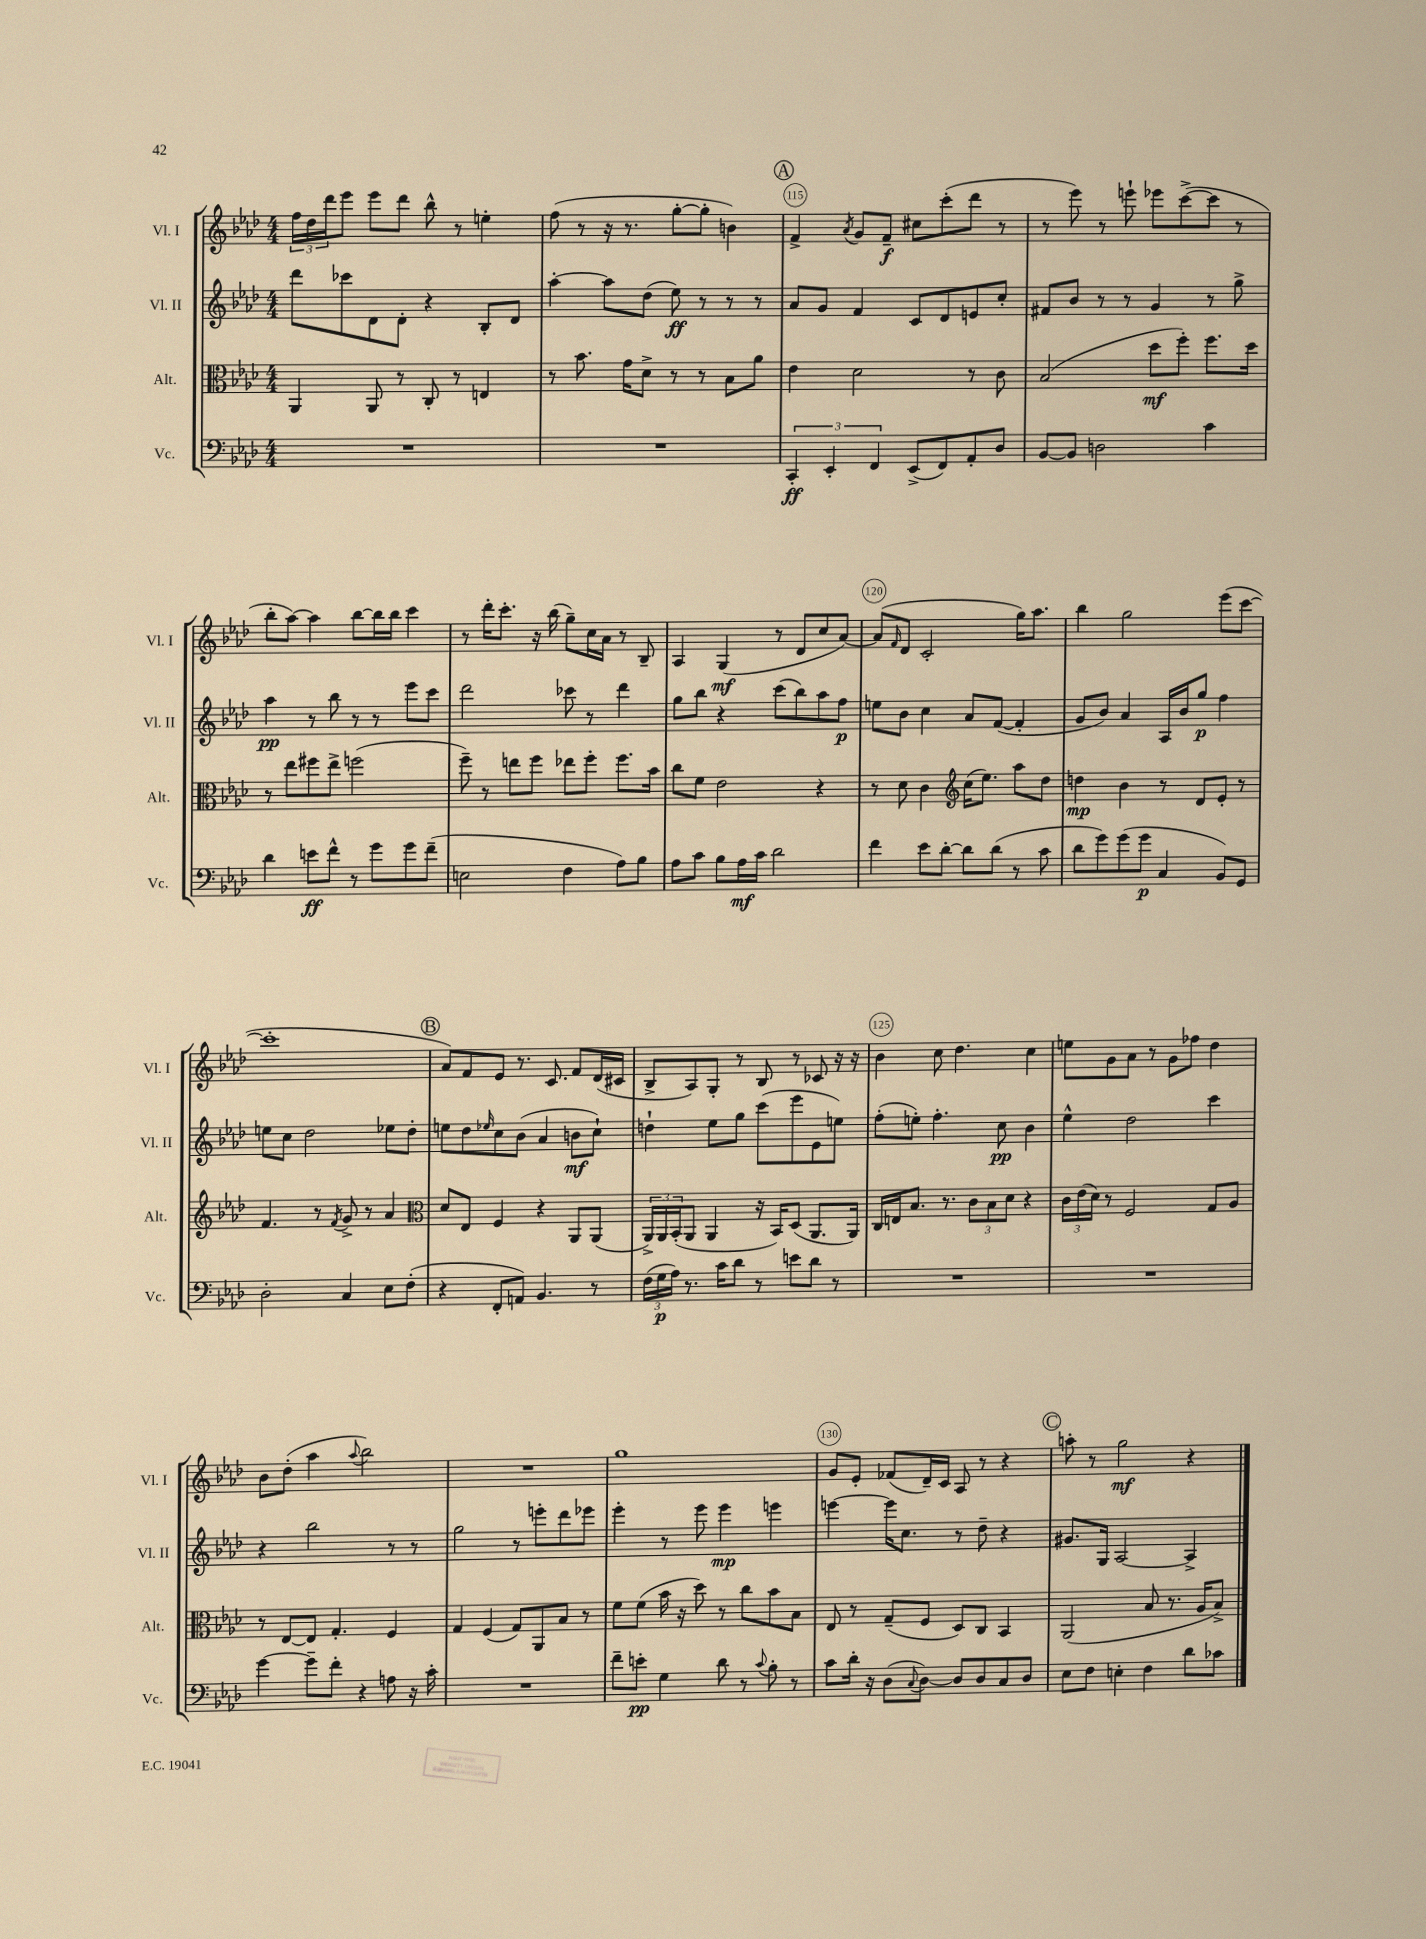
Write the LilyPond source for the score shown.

<<
\new StaffGroup <<
\new Staff = "s0" \with { instrumentName = "Vl. I" shortInstrumentName = "Vl. I" } {
    \clef treble \key aes \major \numericTimeSignature \time 4/4
    \tuplet 3/2 { f''16 des''16 des'''16 } ees'''8 ees'''8 des'''8 bes''8-^ r8 e''4-. |
    f''8( r8 r16 r8. g''8~-. g''8-. b'4) |
    \mark \markup { \circle "A" } f'4-> \acciaccatura { aes'8 } g'8 f'8--\f cis''8 c'''8-.( des'''8 r8 |
    r8 ees'''8) r8 e'''8-! ees'''8 c'''8~->( c'''8 r8 |
    bes''8-. aes''8~) aes''4 bes''8~ bes''16 bes''16 c'''4 |
    r8 des'''16-. c'''8.-. r16 bes''16( g''8--) c''16 aes'16 r8 bes8-- |
    aes4 g4\mf( r8 des'8 c''8 aes'8~) |
    aes'8( \grace { f'16 } des'8 c'2-. g''16) aes''8. |
    bes''4 g''2 ees'''8( c'''8~ |
    c'''1-. |
    \mark \markup { \circle "B" } aes'8) f'8 ees'8 r8. c'8. f'8 des'16( cis'16 |
    bes8-> aes8) g8-. r8 bes8 r8 ces'8 r16 r16 |
    bes'4 c''8 des''4. c''4 |
    e''8 g'8 aes'8 r8 g'8 fes''8 des''4 |
    bes'8 des''8-.( aes''4 \appoggiatura { aes''8 } bes''2) |
    R1 |
    g''1 |
    g'8 ees'8-. fes'8( des'16--) c'16 aes8 r8 r4 |
    \mark \markup { \circle "C" } a''8-. r8 g''2\mf r4 \bar "|." |
}
\new Staff = "s1" \with { instrumentName = "Vl. II" shortInstrumentName = "Vl. II" } {
    \clef treble \key aes \major \numericTimeSignature \time 4/4
    des'''8 ces'''8 des'8 des'8-. r4 bes8-. des'8 |
    aes''4~-. aes''8 des''8( ees''8\ff) r8 r8 r8 |
    \mark \markup { \circle "A" } aes'8 g'8 f'4 c'8 des'8 e'8 c''8-. |
    fis'8 bes'8 r8 r8 g'4 r8 g''8-> |
    aes''4\pp r8 bes''8 r8 r8 ees'''8 c'''8 |
    des'''2 ces'''8 r8 des'''4 |
    g''8 bes''8 r4 c'''8( bes''8) aes''8 f''8\p |
    e''8 bes'8 c''4 aes'8 f'8~( f'4-. |
    g'8 bes'8) aes'4 aes16 bes'16 g''8\p f''4 |
    e''8 c''8 des''2 ees''8 des''8-. |
    \mark \markup { \circle "B" } e''8 des''8 \grace { ees''16 } c''8 bes'8( aes'4 b'8\mf c''8-!) |
    d''4-! ees''8 g''8 c'''8( ees'''8 ees'8 e''8) |
    f''8-.( e''8-.) f''4.-. c''8\pp bes'4 |
    ees''4-^ des''2 c'''4 |
    r4 bes''2 r8 r8 |
    g''2 r8 e'''8-. des'''8 ees'''8 |
    ees'''4-. r8 ees'''8 ees'''4\mp e'''4 |
    e'''4~ e'''16 c''8. r8 des''8-- r4 |
    \mark \markup { \circle "C" } gis'8. g16 aes2~ aes4-> \bar "|." |
}
\new Staff = "s2" \with { instrumentName = "Alt." shortInstrumentName = "Alt." } {
    \clef alto \key aes \major \numericTimeSignature \time 4/4
    aes,4 aes,8 r8 c8-. r8 e4 |
    r8 bes'8. g'16 des'8-> r8 r8 bes8 aes'8 |
    \mark \markup { \circle "A" } ees'4 des'2 r8 c'8 |
    bes2( des''8\mf f''8-.) f''8. des''16 |
    r8 ees''8 fis''8 ees''8-> f''2( |
    f''8--) r8 e''8 f''8 ees''8 f''8-. f''8. bes'16 |
    c''8 f'8 ees'2 r4 |
    r8 des'8 c'4 \clef treble c''16( ees''8.) aes''8 des''8 |
    d''4\mp bes'4 r8 des'8 ees'8-. r8 |
    f'4. r8 \acciaccatura { f'8 } g'8-> r8 aes'4 |
    \mark \markup { \circle "B" } \clef alto des'8 ees8 f4 r4 aes,8 aes,8( |
    \tuplet 3/2 { aes,16->) aes,16 bes,16-.( } aes,8 aes,4 r16 bes,16) des8( aes,8. aes,16) |
    c16 e16 bes8. r8. \tuplet 3/2 { c'8 bes8 des'8 } r4 |
    \tuplet 3/2 { c'16 ees'16( des'16) } r8 f2 g8 aes8 |
    r8 ees8~ ees8 g4.-. f4 |
    g4 f4( g8) aes,8 bes8 r8 |
    f'8 f'8( bes'16 r16 des''8) r8 c''8 bes'8 bes8 |
    ees8 r8 g8--( f8 des8) c8 bes,4 |
    \mark \markup { \circle "C" } aes,2( bes8 r8. aes16 bes8->) \bar "|." |
}
\new Staff = "s3" \with { instrumentName = "Vc." shortInstrumentName = "Vc." } {
    \clef bass \key aes \major \numericTimeSignature \time 4/4
    R1 |
    R1 |
    \mark \markup { \circle "A" } \tuplet 3/2 { c,4-.\ff ees,4-. f,4 } ees,8->( f,8) aes,8-. des8 |
    bes,8~ bes,8 d2 c'4 |
    des'4 e'8\ff f'8-^ r8 g'8 g'8 f'8--( |
    e2 f4 aes8) bes8 |
    aes8 c'8 bes8 aes16\mf c'16 des'2 |
    f'4 ees'8 des'8~-. des'8 des'8( r8 c'8 |
    des'8 g'8) g'8( g'8\p c4 bes,8) g,8 |
    des2-. c4 ees8 f8-.( |
    \mark \markup { \circle "B" } r4 f,8-. a,8) bes,4. r8 |
    \tuplet 3/2 { f16( g16\p aes16) } r8. c'16 des'8 r8 e'8 des'8 r8 |
    R1 |
    R1 |
    g'4~ g'8-- f'8-. r4 a8 r16 c'16-. |
    R1 |
    f'8-- e'8-.\pp g4 des'8 r8 \appoggiatura { c'8 } bes8-. r8 |
    c'8 des'16-. r16 des8( \appoggiatura { c8 } des8~) des8 des8 c8 des8 |
    \mark \markup { \circle "C" } ees8 f8 e4-. f4 des'8 ces'8 \bar "|." |
}
>>
>>
\layout { \context { \Score currentBarNumber = #113 \override BarNumber.break-visibility = ##(#f #t #t) barNumberVisibility = #(every-nth-bar-number-visible 5) \override BarNumber.stencil = #(make-stencil-circler 0.1 0.3 ly:text-interface::print) } }
